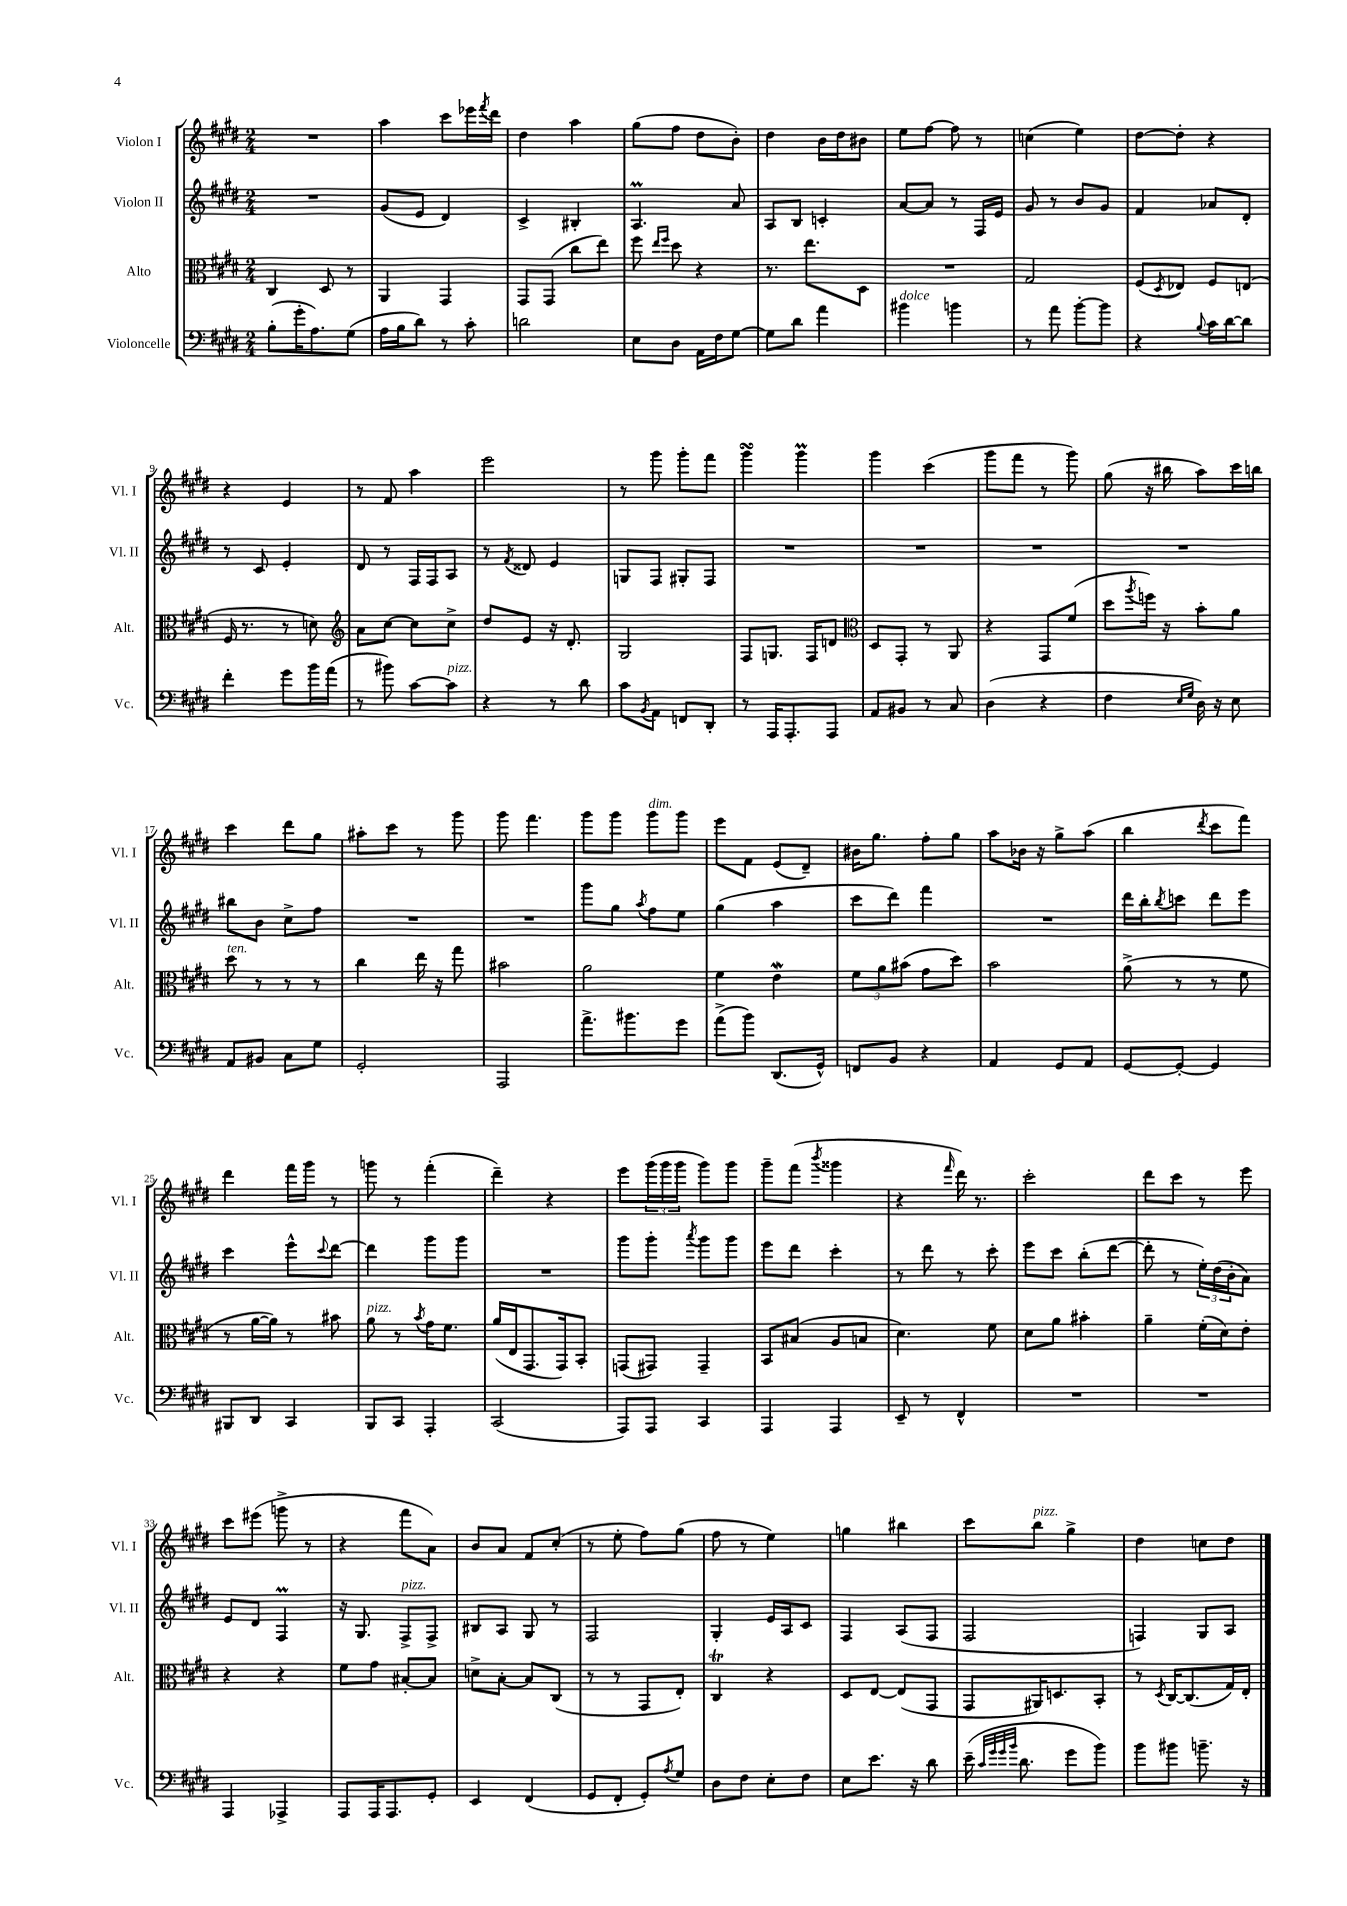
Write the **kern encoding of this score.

**kern	**kern	**kern	**kern
*part4	*part3	*part2	*part1
*staff4	*staff3	*staff2	*staff1
*I"Violoncelle	*I"Alto	*I"Violon II	*I"Violon I
*I'Vc.	*I'Alt.	*I'Vl. II	*I'Vl. I
*clefF4	*clefC3	*clefG2	*clefG2
*k[f#c#g#d#]	*k[f#c#g#d#]	*k[f#c#g#d#]	*k[f#c#g#d#]
*M2/4	*M2/4	*M2/4	*M2/4
=1	=1	=1	=1
(8B'\L	4C#/	2r	2r
16g#'\K	.	.	.
8.A\)	.	.	.
.	8D#/	.	.
(8G#\J	8r	.	.
=2	=2	=2	=2
16A\LL	4AA/	(8g#/L	4aa\
16B\J	.	.	.
8d#\J)	.	8e/J	.
8r	4GG#/	4d#/)	8ccc#\L
8c#'\	.	.	16eee-X\L
.	.	.	8qfff#/
.	.	.	16ddd#\JJ
=3	=3	=3	=3
2dn\	8GG#/L	4c#^/	4dd#\
.	(8GG#/J	.	.
.	8cc#\L	4B#X'/	4aa\
.	8ee\J)	.	.
=4	=4	=4	=4
8E\L	8ff#\	4.AM/	(8gg#\L
.	16qqee/LL	.	.
.	16qqff#/JJ	.	.
8D#\J	8dd#\	.	8ff#\J
16AA\LL	4r	.	8dd#\L
16F#\J	.	.	.
[8G#\J	.	8a/	8b'\J)
=5	=5	=5	=5
8G#\L]	8.r	8A/L	4dd#\
8d#\J	.	8B/J	.
.	8.ee\L	.	.
4a\	.	4cn'/	16b\LL
.	.	.	16dd#\J
.	8D#\J	.	8b#X\J
=6	=6	=6	=6
!LO:TX:a:i:t=dolce	!	!	!
4b#X\	2r	[8a/L	8ee\L
.	.	8a/J]	[8ff#\J
4bn\	.	8r	8ff#\]
.	.	16F#/LL	8r
.	.	16e/JJ	.
=7	=7	=7	=7
8r	2G#/	8g#/	(4ccn\
8a\	.	8r	.
[8b'\L	.	8b/L	4ee\)
8b\J]	.	8g#/J	.
=8	=8	=8	=8
4r	(8F#/L	4f#/	[8dd#\L
.	8qD#/	.	.
.	8E-X/J)	.	8dd#'\J]
8qqB/	.	.	.
16c#\LL	8F#/L	8a-X/L	4r
[16d#\J	.	.	.
8d#\J]	(8En/J	8d#'/J	.
!!LO:LB:g=z
=9	=9	=9	=9
4f#'\	16F#/	8r	4r
.	8.r	.	.
.	.	8c#/	.
8g#\L	8r	4e'/	4e/
16b\L	8dn\)	.	.
(16a\JJ	.	.	.
=10	=10	=10	=10
*	*clefG2	*	*
8r	8a\L	8d#/	8r
8b#X\)	[8cc#\J	8r	8f#/
[8c#\L	8cc#\L]	16F#/LL	4aa\
.	.	16F#/J	.
!LO:TX:a:i:t=pizz.	!	!	!
8c#\J]	8cc#^\J	8A/J	.
=11	=11	=11	=11
4r	8dd#/L	8r	2eee\
.	.	8qf#/	.
.	8e/J	8d##X/	.
8r	16r	4e/	.
.	8.d#'/	.	.
8d#\	.	.	.
=12	=12	=12	=12
8c#\L	2G#/	8Gn/L	8r
8qBB/	.	.	.
8AA\J	.	8F#/J	8ggg#\
8FFn/L	.	8G#X'/L	8ggg#'\L
8DD#'/J	.	8F#/J	8fff#\J
=13	=13	=13	=13
8r	8F#/L	2r	4ggg#sSsS\
16AAA/KL	8.Gn/J	.	.
8.AAA'/	.	.	.
.	.	.	4ggg#m\
.	16F#/KL	.	.
8AAA/J	8dn/J	.	.
=14	=14	=14	=14
*	*clefC3	*	*
8AA/L	8D#/L	2r	4ggg#\
8BB#X/J	8GG#'/J	.	.
8r	8r	.	(4ccc#\
8C#/	8AA/	.	.
=15	=15	=15	=15
(4D#\	4r	2r	8ggg#\L
.	.	.	8fff#\J
4r	8GG#/L	.	8r
.	(8f#/J	.	8ggg#\)
=16	=16	=16	=16
4F#\	8dd#\L	2r	(8gg#\
.	8qaa/	.	.
.	16ffn\Jk)	.	16r
.	16r	.	16bb#X\
16qqE/LL	.	.	.
16qqG#/JJ	.	.	.
16D#\)	8b'\L	.	8aa\L)
16r	.	.	.
8E\	8a\J	.	16ccc#\L
.	.	.	16bbn\JJ
!!LO:LB:g=z
=17	=17	=17	=17
!	!LO:TX:a:i:t=ten.	!	!
8AA/L	8dd#\	8bb#X\L	4ccc#\
8BB#X/J	8r	8b\J	.
8C#\L	8r	8cc#^\L	8ddd#\L
8G#\J	8r	8ff#\J	8gg#\J
=18	=18	=18	=18
2GG#'/	4cc#\	2r	8aa#X'\L
.	.	.	8ccc#\J
.	16ee\	.	8r
.	16r	.	.
.	8gg#\	.	8ggg#\
=19	=19	=19	=19
2AAA/	2b#X\	2r	8ggg#\
.	.	.	4.fff#\
=20	=20	=20	=20
8.a^\L	2a\	8ggg#\L	8ggg#\L
.	.	8gg#\J	8ggg#\J
8.b#X\	.	.	.
.	.	8qaa/	.
!	!	!	!LO:TX:a:i:t=dim.
.	.	8ff#\L	8ggg#\L
8g#\J	.	8ee\J	8ggg#\J
=21	=21	=21	=21
(8a^\L	4f#\	(4gg#\	8eee\L
8b\J)	.	.	8f#\J
(8.DD#/L	4ew\	4aa\	(8e/L
.	.	.	8d#~/J)
16GG#^^/Jk)	.	.	.
=22	=22	=22	=22
8FFn/L	12f#\L	8ccc#\L	16b#X\KL
.	.	.	8.gg#\J
.	12a\	.	.
8BB/J	.	8ddd#\J)	.
.	(12b#X\J	.	.
4r	8g#\L	4fff#\	8ff#'\L
.	8dd#\J)	.	8gg#\J
=23	=23	=23	=23
4AA/	2b\	2r	8aa\L
.	.	.	16b-X\Jk
.	.	.	16r
8GG#/L	.	.	8gg#^\L
8AA/J	.	.	(8aa\J
=24	=24	=24	=24
[8GG#/L	(8a^\	16ddd#\LL	4bb\
.	.	16bb'\J	.
.	.	8qbb/	.
8GG#'/J_	8r	8cccn\J	.
.	.	.	8qddd#/
4GG#/]	8r	8ddd#\L	8ccc#\L
.	8f#\	8eee\J	8fff#\J)
!!LO:LB:g=z
=25	=25	=25	=25
8BBB#X/L	8r	4ccc#\	4ddd#\
8DD#/J	[16a\LL	.	.
.	16a\JJ])	.	.
4CC#/	8r	8eee^^\L	16fff#\LL
.	.	.	16ggg#\JJ
.	.	8qqccc#/	.
.	8b#X\	[8ddd#\J	8r
=26	=26	=26	=26
!	!LO:TX:a:i:t=pizz.	!	!
8BBB/L	8a\	4ddd#\]	8gggn\
8CC#/J	8r	.	8r
.	8qb/	.	.
4AAA'/	16g#\KL	8ggg#\L	(4fff#'\
.	8.f#\J	.	.
.	.	8ggg#\J	.
=27	=27	=27	=27
(2CC#/	(16a/LL	2r	4ddd#~\)
.	16E/J	.	.
.	8.GG#/	.	.
.	.	.	4r
.	16GG#/k)	.	.
.	8BB'/J	.	.
=28	=28	=28	=28
8AAA/L)	(8GGn/L	8ggg#\L	8eee\L
8AAA/J	8GG#X/J)	8ggg#'\J	(24ggg#\L
.	.	.	24ggg#\
.	.	.	24ggg#\JJ
.	.	8qaaa/	.
4CC#/	4GG#~/	8ggg#\L	8ggg#\L)
.	.	8ggg#\J	8ggg#\J
=29	=29	=29	=29
4AAA/	8BB/L	8eee\L	8ggg#~\L
.	(8B#X/J	8ddd#\J	(8fff#\J
.	.	.	8qbbb/
4AAA/	8A/L	4ccc#'\	4ggg##X\
.	8Bn/J	.	.
=30	=30	=30	=30
8EE~/	4.d#\)	8r	4r
8r	.	8ddd#\	.
.	.	.	16qqfff#/
4FF#^^/	.	8r	16ddd#\)
.	.	.	8.r
.	8f#\	8ccc#'\	.
=31	=31	=31	=31
2r	8d#\L	8eee\L	2ccc#'\
.	8a\J	8ccc#\J	.
.	4b#X'\	(8bb'\L	.
.	.	[8ddd#\J	.
=32	=32	=32	=32
2r	4a~\	8ddd#'\]	8ddd#\L
.	.	8r	8ccc#\J
.	(16f#'\LL	24ee'\LL)	8r
.	.	(24dd#\	.
.	16d#\J)	.	.
.	.	24b'\J	.
.	8e'\J	8a\J)	8eee\
!!LO:LB:g=z
=33	=33	=33	=33
4AAA/	4r	8e/L	8ccc#\L
.	.	8d#/J	(8eee#X\J
4AAA-X^/	4r	4F#M/	8gggn^\
.	.	.	8r
=34	=34	=34	=34
8AAA/L	8f#\L	16r	4r
.	.	8.G#/	.
16AAA/K	8g#\J	.	.
8.AAA/	.	.	.
!	!	!LO:TX:a:i:t=pizz.	!
.	[8B#X'/L	8F#^/L	8fff#\L
8GG#'/J	8B#/J]	8F#^/J	8a\J)
=35	=35	=35	=35
4EE/	8dn^\L	8B#X/L	8b/L
.	[8B'\J	8A/J	8a/J
(4FF#/	8B/L]	8G#/	8f#/L
.	(8C#/J	8r	(8cc#'/J
=36	=36	=36	=36
8GG#/L	8r	2F#/	8r
8FF#'/J	8r	.	8ee'\
8GG#'/L)	8GG#/L	.	8ff#\L)
8qA/	.	.	.
8G#/J	8E'/J)	.	(8gg#\J
=37	=37	=37	=37
8D#\L	4C#T/	4G#'/	8ff#\
8F#\J	.	.	8r
8E'\L	4r	16e/LL	4ee\)
.	.	16A/J	.
8F#\J	.	8c#/J	.
=38	=38	=38	=38
8E\L	8D#/L	4F#/	4ggn\
8.e\J	[8E/J	.	.
.	(8E/L]	(8A/L	4bb#X\
16r	.	.	.
8d#\	8GG#/J	8F#/J	.
=39	=39	=39	=39
(16e~\	8GG#/L	2F#/	8ccc#\L
32qqc#/LLL	.	.	.
32qqg#/	.	.	.
32qqg#/	.	.	.
32qqb/JJJ	.	.	.
8.d#\	.	.	.
!	!	!	!LO:TX:a:i:t=pizz.
.	16AA#X/K)	.	8bb\J
.	8.Dn/	.	.
8g#\L	.	.	4gg#^\
8b\J)	8BB'/J	.	.
=40	=40	=40	=40
8b\L	8r	4Fn/)	4dd#\
.	8qD#/	.	.
8b#X\J	[16C#/KL	.	.
.	(8.C#/]	.	.
8.bn~\	.	8G#/L	8ccn\L
.	16G#/L)	8A/J	8dd#\J
16r	16E'/JJ	.	.
==	==	==	==
*-	*-	*-	*-
